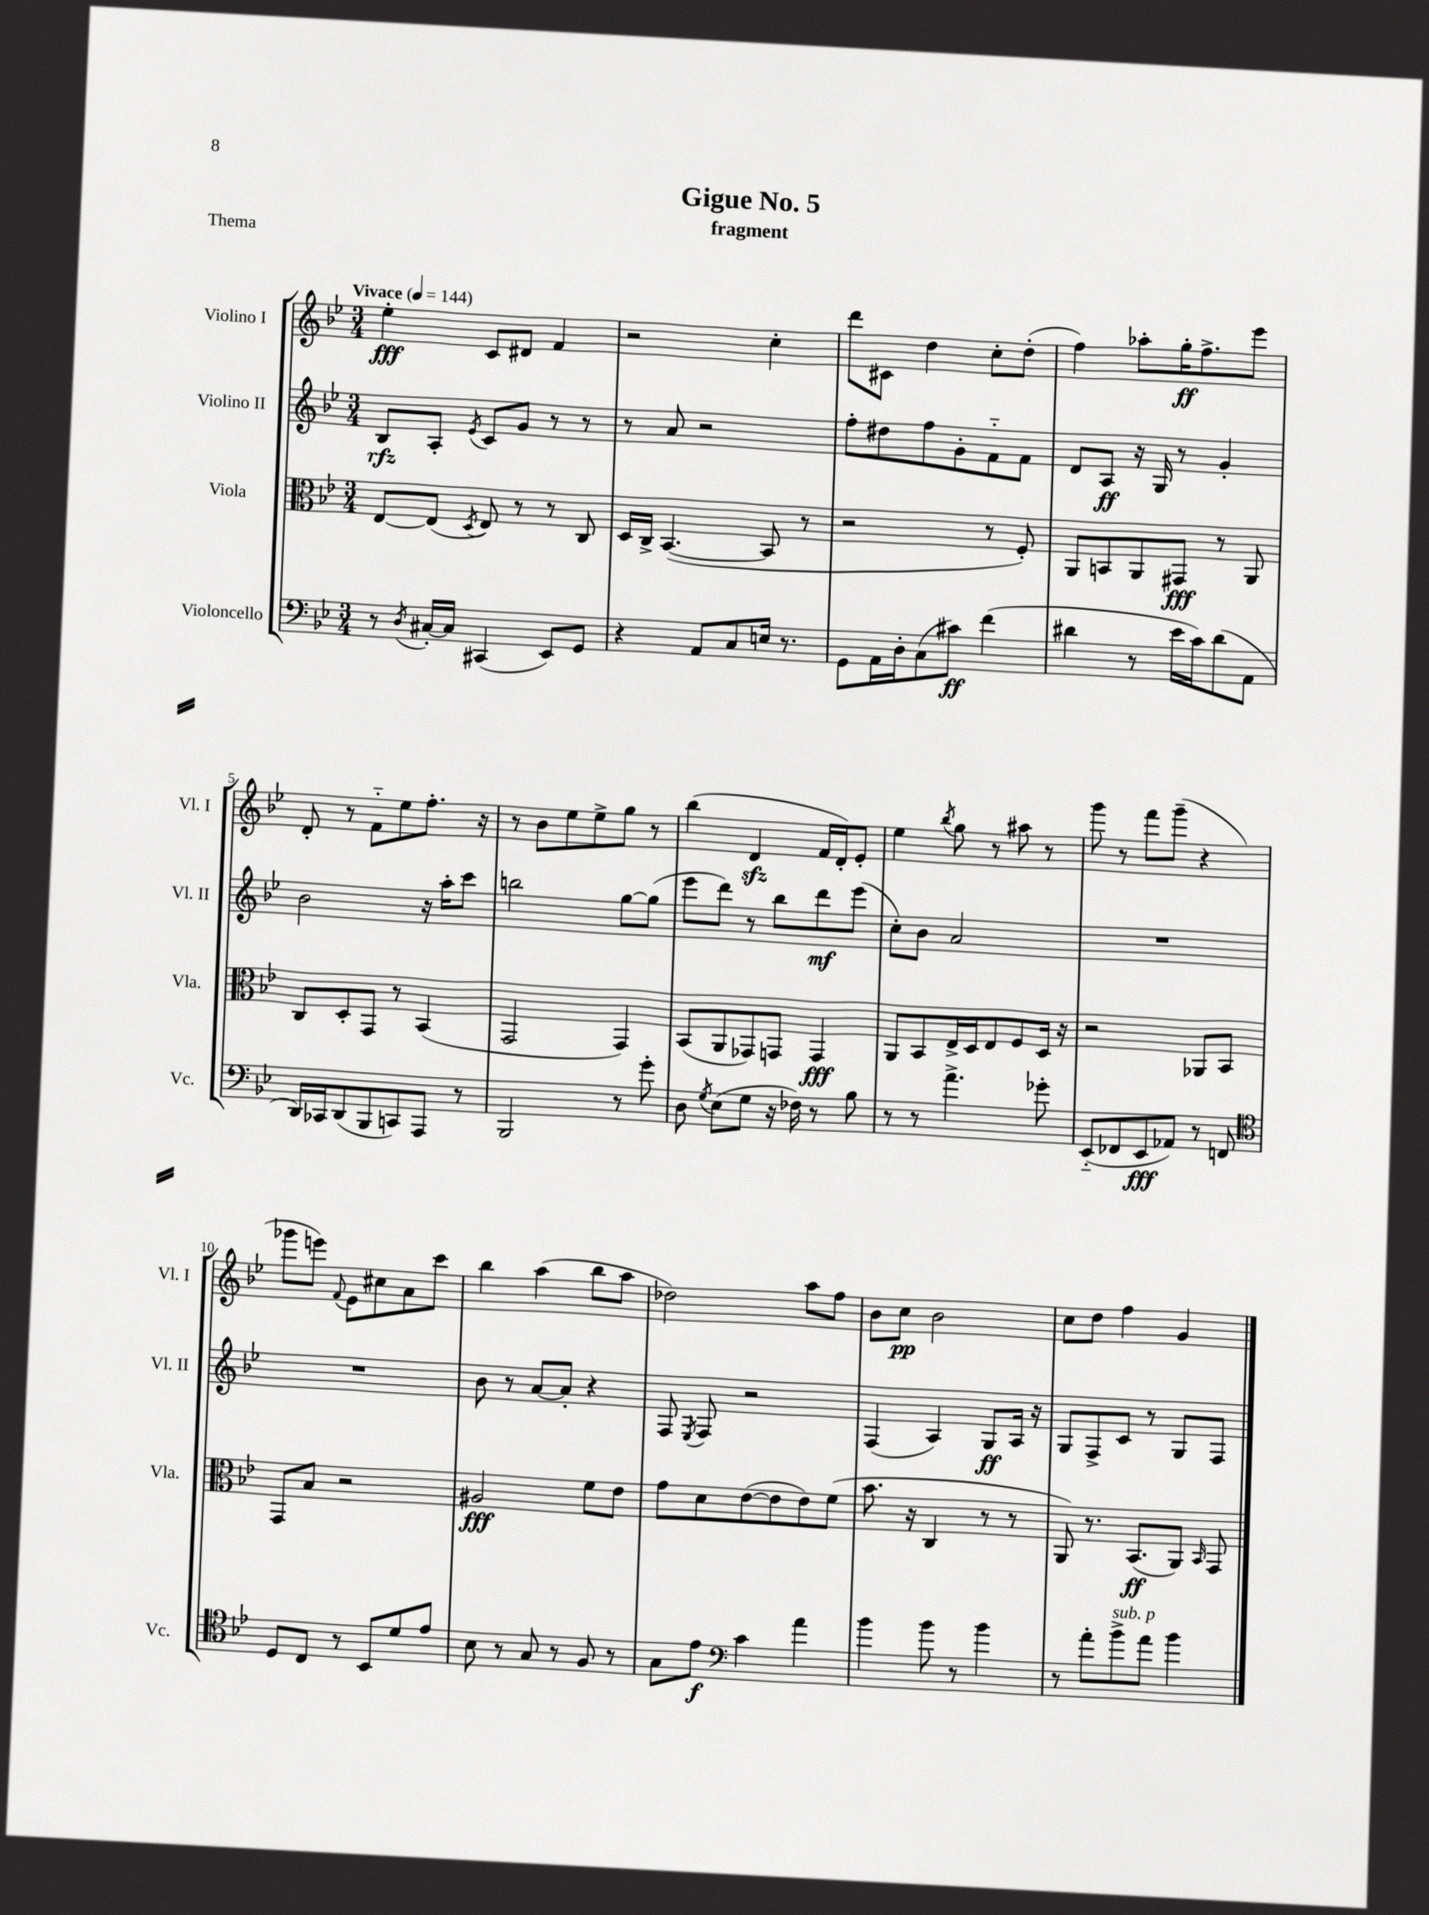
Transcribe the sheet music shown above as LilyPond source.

\header { title = "Gigue No. 5" subtitle = "fragment" piece = "Thema" }
<<
\new StaffGroup <<
\new Staff = "s0" \with { instrumentName = "Violino I" shortInstrumentName = "Vl. I" } {
    \clef treble \key bes \major \numericTimeSignature \time 3/4 \tempo "Vivace" 4 = 144
    \autoBeamOff ees''4-.\fff c'8[ dis'8] f'4 |
    r2 c''4-. |
    d'''8[ cis'8] d''4 c''8[-. d''8]-.( |
    f''4) aes''8[-. g''16-.\ff f''8.-> ees'''8] |
    d'8-. r8 f'8[-_ ees''8 f''8.]-. r16 |
    r8 bes'8[ ees''8 ees''8-> g''8] r8 |
    bes''4( d'4\sfz f'16[ d'16-.) ees'8]-. |
    ees''4 \acciaccatura { bes''8 } g''8 r8 ais''8 r8 |
    g'''8 r8 f'''8[ g'''8]--( r4 |
    ges'''8[ e'''8]) \appoggiatura { f'8 } ees'8[ cis''8 a'8 c'''8] |
    bes''4 a''4( bes''8[ a''8] |
    des''2) a''8[ f''8] |
    bes'8[ c''8]\pp bes'2 |
    c''8[ d''8] f''4 g'4 \bar "|." |
}
\new Staff = "s1" \with { instrumentName = "Violino II" shortInstrumentName = "Vl. II" } {
    \clef treble \key bes \major \numericTimeSignature \time 3/4
    \autoBeamOff bes8[\rfz a8]-. \acciaccatura { ees'8 } c'8[ g'8] r8 r8 |
    r8 a'8 r2 |
    f''8[-. dis''8 f''8 g'8-. f'8-_ f'8] |
    d'8[ a8]\ff r16 g16 r8 g'4-. |
    bes'2 r16 a''16[-. c'''8] |
    b''2 g''8[~ g''8]( |
    ees'''8[ d'''8]) r8 bes''8[ d'''8\mf ees'''8]( |
    c''8[-.) bes'8] a'2 |
    R2. |
    R2. |
    bes'8 r8 a'8[~ a'8]-. r4 |
    f8 \acciaccatura { ees8 } f8 r2 |
    f4( a4) g8[\ff a16] r16 |
    g8[ f8-> c'8] r8 g8[ f8] \bar "|." |
}
\new Staff = "s2" \with { instrumentName = "Viola" shortInstrumentName = "Vla." } {
    \clef alto \key bes \major \numericTimeSignature \time 3/4
    \autoBeamOff ees8[~ ees8]( \acciaccatura { d8 } ees8) r8 r8 c8 |
    d16[ c16]-> bes,4.~( bes,8 r8 |
    r2 r8 f8-.) |
    a,8[ b,8 a,8 gis,8]\fff r8 a,8 |
    c8[ d8-. g,8] r8 bes,4( |
    g,2 g,4) |
    bes,8[( a,8 ges,8) g,8] g,4\fff |
    a,8[ bes,8 ees16-> d16 ees8 f8 d16] r16 |
    r2 aes,8[ bes,8] |
    g,8[ bes8] r2 |
    ais2\fff f'8[ ees'8] |
    g'8[ d'8 ees'8~( ees'8 ees'8) f'8]( |
    bes'8. r16 c4 r8 r8 |
    a,8) r8. bes,8.[\ff( a,8]) \grace { bes,16 } g,8 \bar "|." |
}
\new Staff = "s3" \with { instrumentName = "Violoncello" shortInstrumentName = "Vc." } {
    \clef bass \key bes \major \numericTimeSignature \time 3/4
    \autoBeamOff r8 \acciaccatura { d8 } cis16[~-. cis16] cis,4( ees,8[) g,8] |
    r4 a,8[ c8 e16] r8. |
    g,8[ a,16 d16-. c8( cis'8]\ff) f'4( |
    dis'4 r8 ees'16[ c'16) dis'8( a,8] |
    d,16[) ces,16 d,8( bes,,8 c,8) a,,8] r8 |
    bes,,2 r8 g'8-. |
    d8 \acciaccatura { g8 } ees8[( g8] r16 fes16) r8 bes8 |
    r8 r8 a'4.-> ges'8-. |
    ees,8[-_( fes,8 ees,8\fff aes,8]) r8 f,8 |
    \clef tenor d8[ c8] r8 bes,8[ d'8 ees'8] |
    bes8 r8 g8 r8 f8 r8 |
    g8[ ees'8]\f \clef bass c'4 a'4 |
    bes'4 bes'8 r8 bes'4 |
    r8 a'8[-. bes'8->^\markup { \italic "sub. p" } a'8] bes'4 \bar "|." |
}
>>
>>
